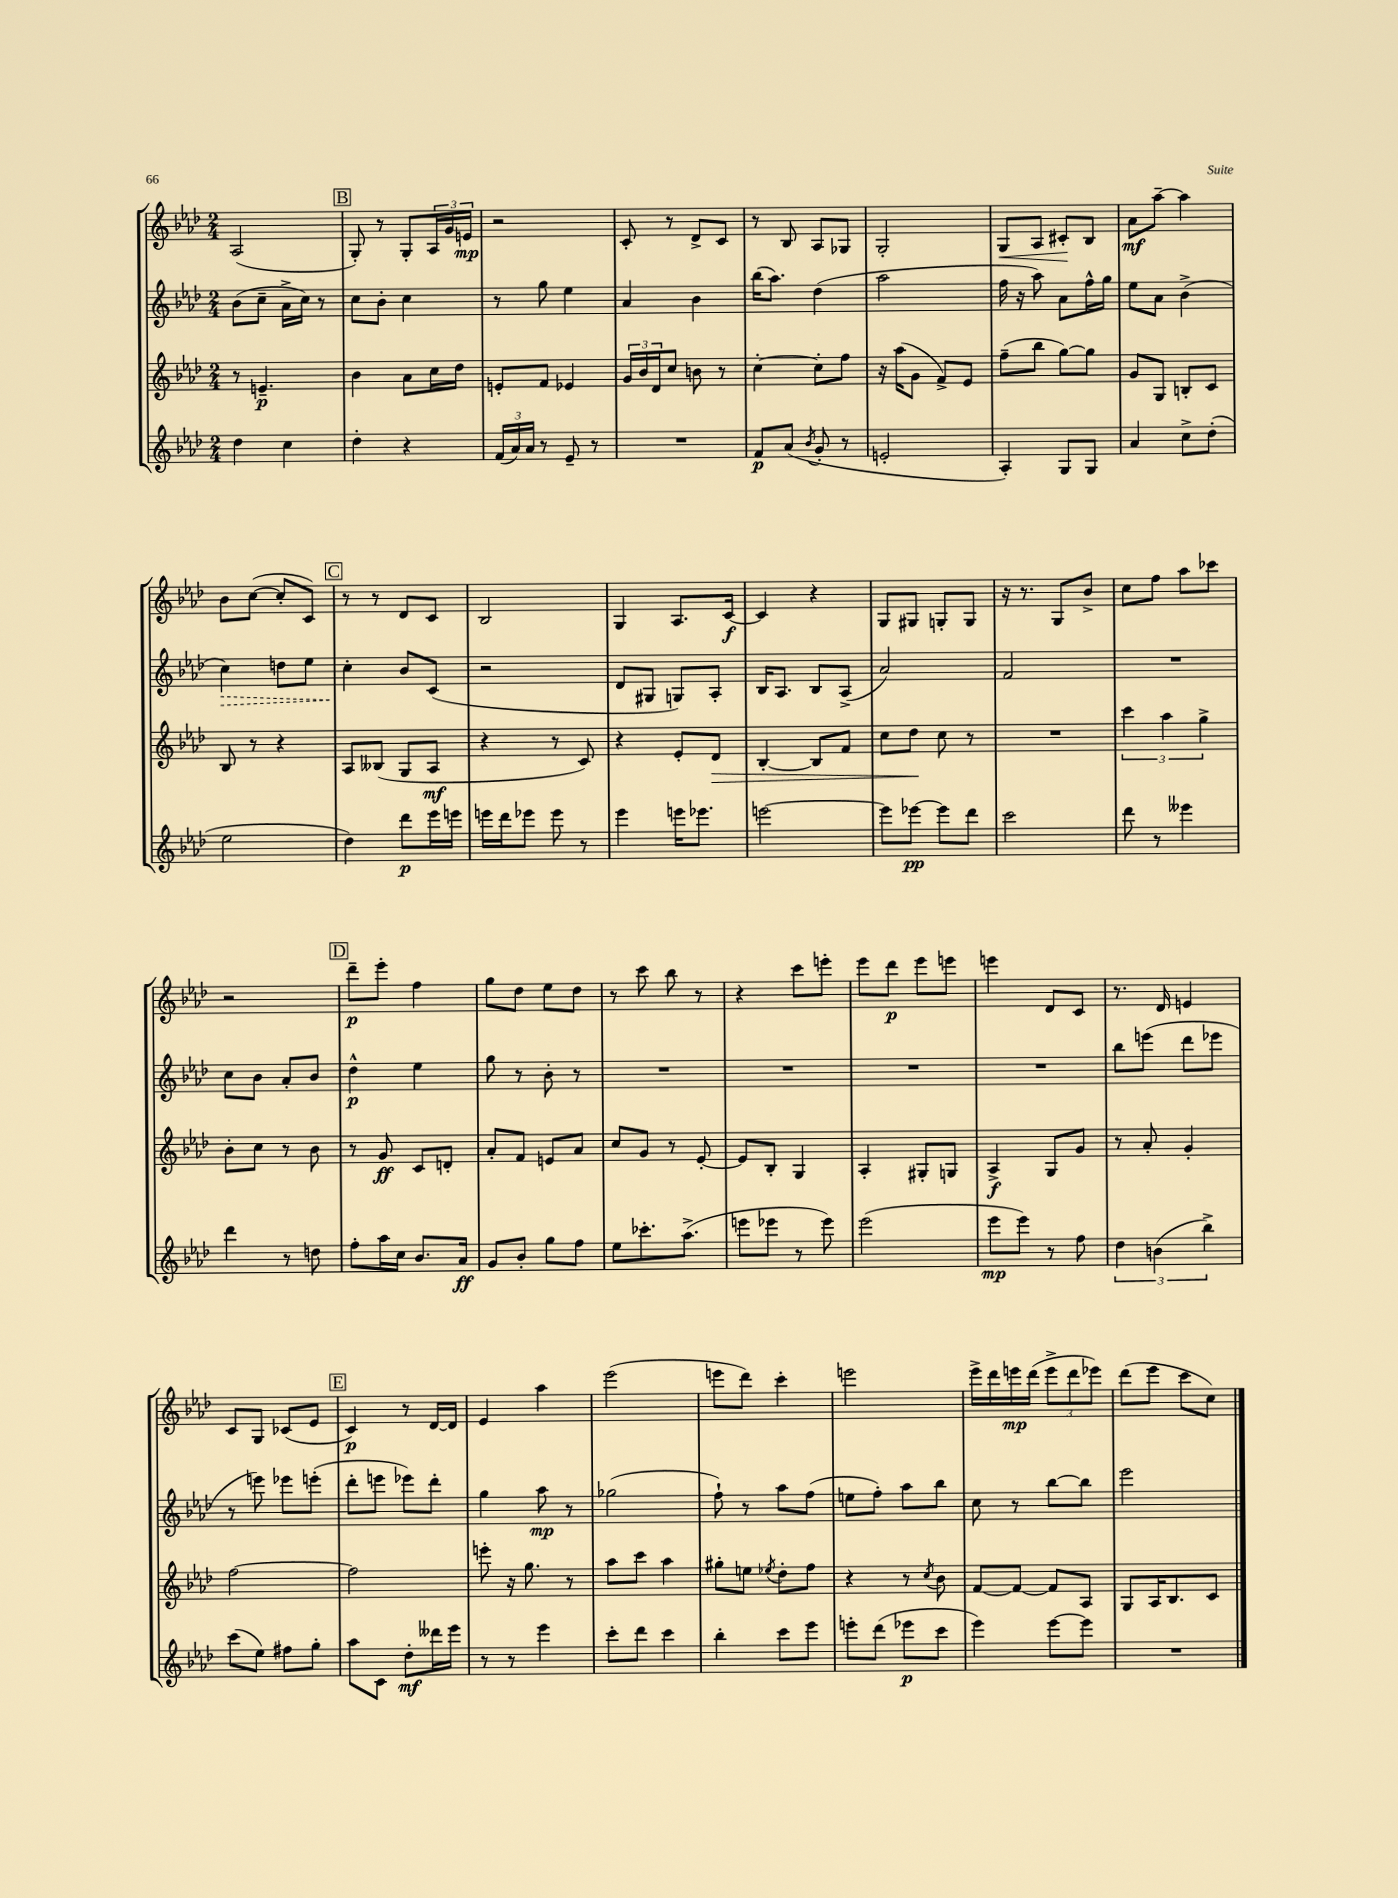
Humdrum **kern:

**kern	**kern	**kern	**kern
*staff4	*staff3	*staff2	*staff1
*clefG2	*clefG2	*clefG2	*clefG2
*k[b-e-a-d-]	*k[b-e-a-d-]	*k[b-e-a-d-]	*k[b-e-a-d-]
*M2/4	*M2/4	*M2/4	*M2/4
4dd-\	8r	(8b-\L	(2A-/
.	4.e~/	8cc~\J	.
4cc\	.	16a-^\LL	.
.	.	16cc\JJ)	.
.	.	8r	.
=	=	=	=
4dd-'\	4b-\	8cc\L	8G'/)
.	.	8b-'\J	8r
4r	8a-\L	4cc\	8G'/L
.	16cc\L	.	24A-/L
.	.	.	24g/
.	16dd-\JJ	.	.
.	.	.	24e/JJ
=	=	=	=
(24f/LL	8e'/L	8r	2r
24a-/)	.	.	.
24a-/JJ	.	.	.
8r	8f/J	8gg\	.
8e-~/	4e-/	4ee-\	.
8r	.	.	.
=	=	=	=
2r	24g/LL	4a-/	8c'/
.	24b-/	.	.
.	24d-/J	.	.
.	8cc/J	.	8r
.	8b\	4b-\	8d-^/L
.	8r	.	8c/J
=	=	=	=
8f/L	[4cc'\	(16bb-\LK	8r
.	.	8.aa-\J)	.
(8a-/J	.	.	8B-/
8qb-/	.	.	.
8g'/	8cc'\]L	(4dd-\	8A-/L
8r	8ff\J	.	8G-/J
=	=	=	=
2e'/	16r	2aa-\	2G'/
.	(16aa-\LK	.	.
.	8g\J	.	.
.	8f^/L)	.	.
.	8e-/J	.	.
=	=	=	=
4A-'/)	(8ff~\L	16ff\	8G/L
.	.	16r	.
.	8bb-\J	8aa-\)	8A-/J
8G/L	[8gg\L)	8a-\L	8c#'/L
8G/J	8gg\]J	16ff^^\L	8B-/J
.	.	16gg\JJ	.
=	=	=	=
4a-/	8g/L	8ee-\L	8a-\L
.	8G/J	8a-\J	[8aa-~\J
8cc^\L	8B'/L	(4b-^\	4aa-\]
(8dd-'\J	8c/J	.	.
=	=	=	=
2ee-\	8B-/	4cc\)	8b-\L
.	8r	.	([8cc\J
.	4r	8dd\L	8cc'/]L
.	.	8ee-\J	8c/J)
=	=	=	=
4dd-\)	8A-/L	4cc'\	8r
.	(8B--/J	.	8r
8ddd-\L	8G/L	8b-/L	8d-/L
16eee-\L	8A-/J	(8c/J	8c/J
16eee\JJ	.	.	.
=	=	=	=
16eee\LL	4r	2r	2B-/
16ddd-\J	.	.	.
8eee-\J	.	.	.
8eee-\	8r	.	.
8r	8c/)	.	.
=	=	=	=
4eee-\	4r	8d-/L	4G/
.	.	8G#/J	.
16eee\LK	8e-'/L	8G/L)	8.A-/L
8.eee-\J	.	.	.
.	8d-/J	8A-'/J	.
.	.	.	[16c/Jk
=	=	=	=
[2eee\	[4B-'/	16B-/LK	4c/]
.	.	8.A-/J	.
.	8B-/]L	8B-/L	4r
.	8f/J	(8A-^/J	.
=	=	=	=
8eee\]L	8cc\L	2a-/)	8G/L
[8eee-\J	8dd-\J	.	8G#/J
8eee-\]L	8cc\	.	8G'/L
8ddd-\J	8r	.	8G/J
=	=	=	=
2ccc\	2r	2f/	16r
.	.	.	8.r
.	.	.	8G/L
.	.	.	8b-^/J
=	=	=	=
8ddd-\	6ccc\	2r	8cc\L
8r	.	.	8ff\J
.	6aa-\	.	.
4eee--\	.	.	8aa-\L
.	6gg^\	.	.
.	.	.	8ccc-\J
=	=	=	=
4ddd-\	8b-'\L	8cc\L	2r
.	8cc\J	8b-\J	.
8r	8r	8a-'/L	.
8dd\	8b-\	8b-/J	.
=	=	=	=
8ff'\L	8r	4dd-^^\	8ddd-~\L
16aa-\L	8g/	.	8eee-'\J
16cc\JJ	.	.	.
8.b-/L	8c/L	4ee-\	4ff\
.	8d'/J	.	.
16a-/Jk	.	.	.
=	=	=	=
8g/L	8a-'/L	8gg\	8gg\L
8b-'/J	8f/J	8r	8dd-\J
8gg\L	8e/L	8b-'\	8ee-\L
8ff\J	8a-/J	8r	8dd-\J
=	=	=	=
8ee-\L	8cc/L	2r	8r
8.ccc-'\	8g/J	.	8ccc\
.	8r	.	8bb-\
(8.aa-^\J	.	.	.
.	[8e-'/	.	8r
=	=	=	=
8eee\L	8e-/]L	2r	4r
8eee-\J	8B-'/J	.	.
8r	4G/	.	8ccc\L
8eee-\)	.	.	8eee'\J
=	=	=	=
(2eee-\	4A-'/	2r	8eee-\L
.	.	.	8ddd-\J
.	8G#'/L	.	8eee-\L
.	8G/J	.	8eee\J
=	=	=	=
8eee-\L	4A-^/	2r	4eee\
8eee-\J)	.	.	.
8r	8G/L	.	8d-/L
8ff\	8g/J	.	8c/J
=	=	=	=
6dd-\	8r	8bb-\L	8.r
.	8a-'/	(8eee\J	.
(6b\	.	.	.
.	.	.	16d-/
.	4g'/	8ddd-\L	4e/
6bb-^\)	.	.	.
.	.	8eee-\J	.
=	=	=	=
(8ccc\L	[2ff\	8r	8c/L
8ee-\J)	.	8eee\)	8G/J
8ff#\L	.	8eee-\L	(8c-/L
8gg'\J	.	(8eee'\J	8e-/J
=	=	=	=
8aa-\L	2ff\]	8ddd-'\L	4c/)
8c\J	.	8eee\J	.
8dd-'\L	.	8eee-\L)	8r
16ddd--\L	.	8ddd-'\J	[16d-/LL
16eee-\JJ	.	.	16d-/]JJ
=	=	=	=
8r	8eee'\	4gg\	4e-/
8r	16r	.	.
.	8.gg\	.	.
4eee-\	.	8aa-\	4aa-\
.	8r	8r	.
=	=	=	=
8ccc'\L	8aa-\L	(2gg-\	(2eee-\
8ddd-\J	8ccc\J	.	.
4ccc\	4aa-\	.	.
=	=	=	=
4bb-'\	8gg#'\L	8ff`\)	8eee\L
.	8ee\J	8r	8ddd-\J)
.	8qee-/	.	.
8ccc\L	8dd-'\L	8aa-\L	4ccc'\
8eee-\J	8ff\J	(8ff\J	.
=	=	=	=
8eee'\L	4r	8ee\L	2eee\
(8ddd-\J	.	8ff'\J)	.
8eee-\L	8r	8aa-\L	.
.	8qcc/	.	.
8ccc\J	8b-\	8bb-\J	.
=	=	=	=
4eee-\)	[8f/L	8cc\	16eee-^\LL
.	.	.	16ddd-\
.	8f/_J	8r	16eee\
.	.	.	(16ddd-\JJ
[8eee-\L	8f/]L	[8bb-\L	12eee^\L
.	.	.	12ddd-\
8eee-\]J	8A-/J	8bb-\]J	.
.	.	.	12eee-\J)
=	=	=	=
2r	8G/L	2eee-\	(8ddd-\L
.	16A-/K	.	8eee-\J
.	8.B-/	.	.
.	.	.	8ccc\L
.	8c/J	.	8cc\J)
==	==	==	==
*-	*-	*-	*-
